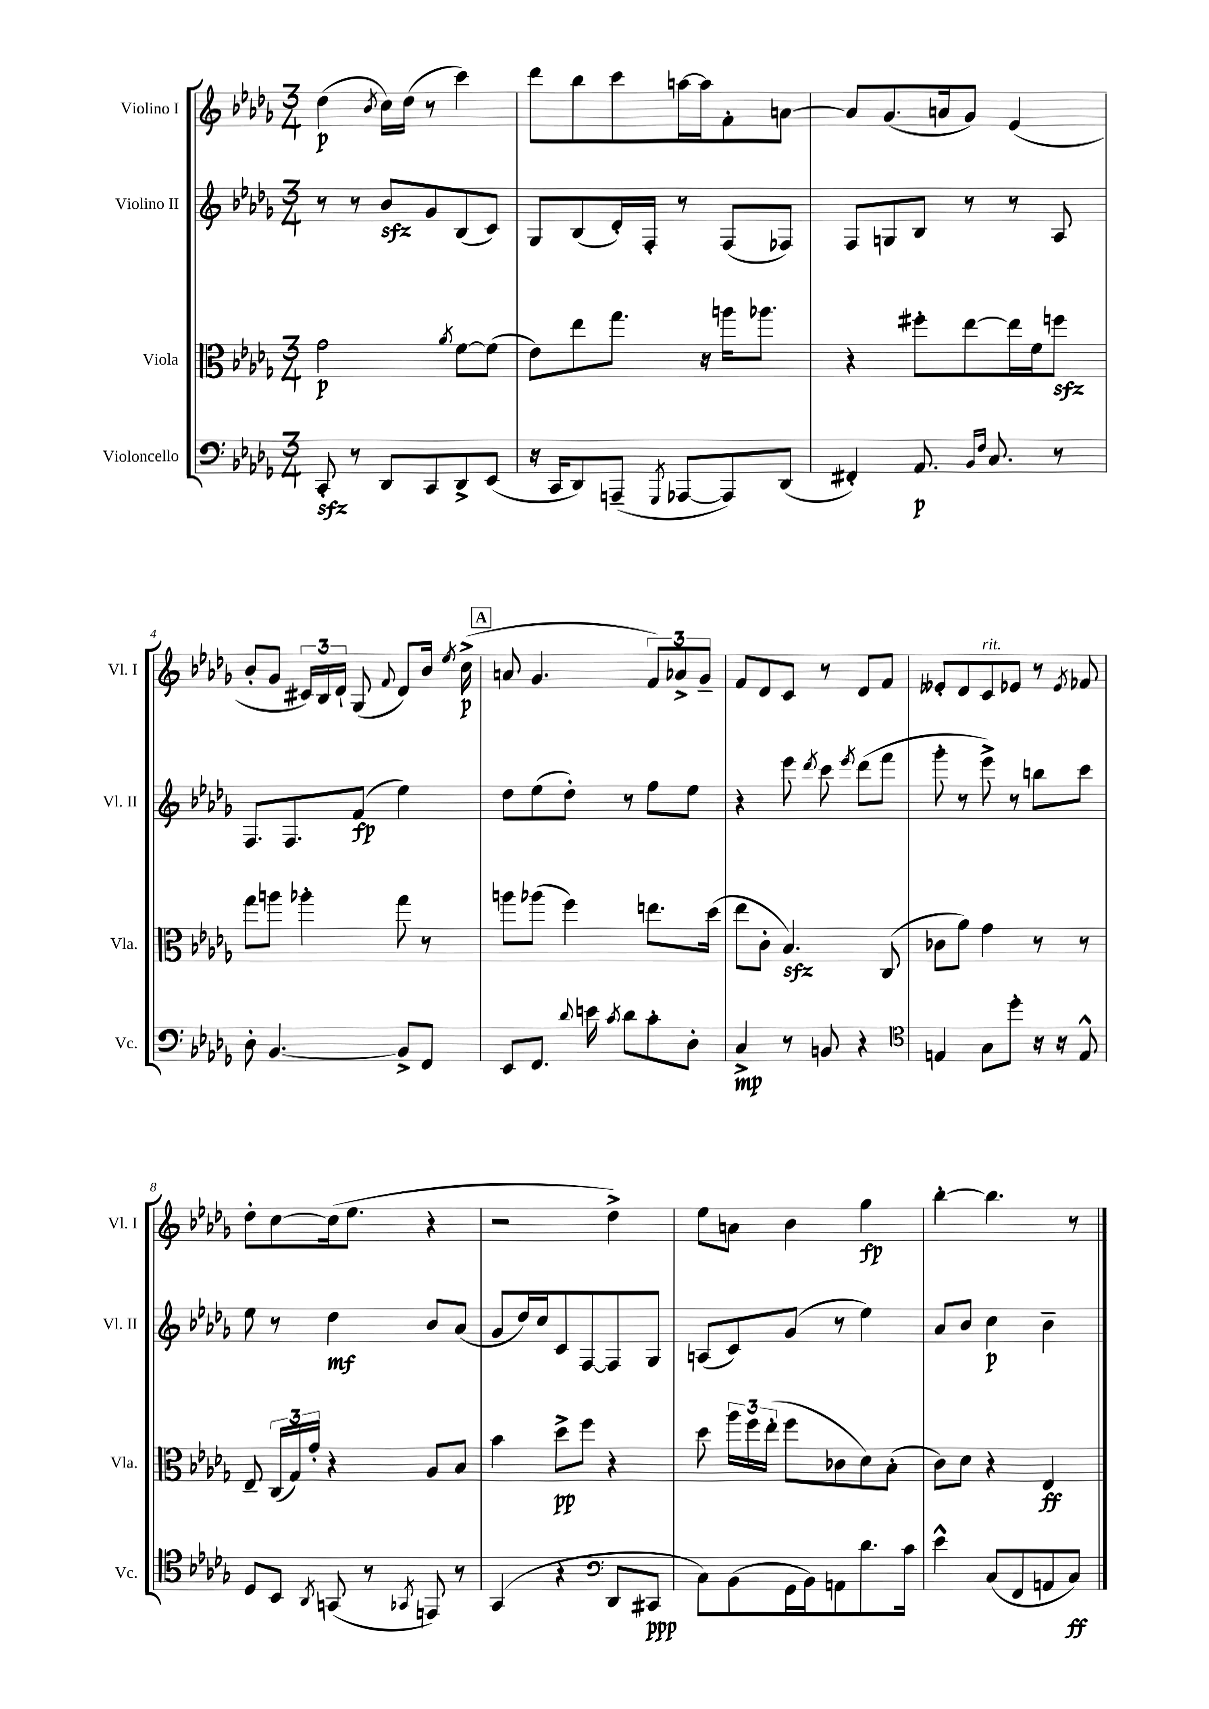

**kern	**kern	**kern	**kern
*staff4	*staff3	*staff2	*staff1
*clefF4	*clefC3	*clefG2	*clefG2
*k[b-e-a-d-g-]	*k[b-e-a-d-g-]	*k[b-e-a-d-g-]	*k[b-e-a-d-g-]
*M3/4	*M3/4	*M3/4	*M3/4
8CC'	2g-	8r	(4dd-
8r	.	8r	.
.	.	.	8qb-
8DD-	.	8b-	16cc)
.	.	.	(16dd-
8CC	.	8g-	8r
.	8qa-	.	.
8DD-^	[8f	(8B-	4ccc)
(8EE-	(8f]	8c)	.
=	=	=	=
16r	8e-)	8G-	8ddd-
16CC	.	.	.
8DD-)	8ee-	(8B-	8bb-
(8AAA~	8.gg-	16d-')	8ccc
.	.	16F'	.
8qGGG-	.	.	.
[8AAA-	.	8r	[16aa
.	16r	.	16aa]
8AAA-])	16aa	(8F	8f'
.	8.aa-	.	.
(8DD-	.	8F-)	[8a
=	=	=	=
4FF#')	4r	8F	8a]
.	.	8G	(8.g-
8.AA-	8ff#'	8B-	.
.	.	.	16a
.	[8ee-	8r	8g-)
16qqBB-	.	.	.
16qqF	.	.	.
8.C	.	.	.
.	16ee-]	8r	(4e-
.	16f	.	.
8r	8ff	8A-	.
=	=	=	=
8D-'	8gg-	8.F	8b-'
[4.BB-	8aa	.	8g-
.	.	8.F	.
.	4aa-'	.	24c#)
.	.	.	24B-
.	.	.	24d-`
.	.	(8f	(8G-
.	.	.	8qqf
8BB-^]	8gg-	4ee-)	8d-)
8FF	8r	.	16b-
.	.	.	8qee-
.	.	.	(16cc^
=	=	=	=
8EE-	8aa	8dd-	8a
8.FF	(8aa-	(8ee-	4.g-
.	4ff)	8dd-')	.
8qqd-	.	.	.
16e	.	.	.
8qc	.	.	.
8d-	.	8r	.
8c'	8.ee	8ff	12f)
.	.	.	12a-^
8D-'	.	8ee-	.
.	.	.	12g-~
.	(16dd-	.	.
=	=	=	=
4C^	8ee-	4r	8f
.	8c'	.	8d-
8r	4.B-)	8eee-	8c
.	.	8qddd-	.
8BB	.	8ccc	8r
.	.	8qeee-	.
4r	.	(8ddd-	8d-
.	(8C	8fff	8f
=	=	=	=
*clefC4	*	*	*
4E	8c-	8ggg-'	8e--'
.	8a-)	8r	8d-
8G-	4g-	8eee-^)	8c
8dd-'	.	8r	8e-
16r	8r	8bb	8r
16r	.	.	.
.	.	.	8qe-
8E^^	8r	8ccc	8f-
=	=	=	=
8D-	8E-~	8ee-	8dd-'
8BB-	(24C	8r	[8cc
.	24G-)	.	.
.	24g-'	.	.
8qAA-	.	.	.
(8GG	4r	4dd-	(16cc]
.	.	.	8.ee-
8r	.	.	.
8qGG-	.	.	.
8EE)	8A-	8b-	4r
8r	8B-	(8a-	.
=	=	=	=
(4GG-	4b-	8g-	2r
.	.	16dd-)	.
.	.	16cc	.
4r	8dd-^	8c	.
.	8ff	[8F	.
*clefF4	*	*	*
8DD-	4r	8F]	4dd-^)
8CC#	.	8G-	.
=	=	=	=
8C)	8dd-	(8A	8ee-
(8BB-	24aa-	8c)	8a
.	24ff	.	.
.	(24ee-'	.	.
16GG-	8ff	(8g-	4b-
16BB-)	.	.	.
8AA	8c-	8r	.
8.d-	8d-)	4ee-)	4gg-
.	(8B-'	.	.
16c	.	.	.
=	=	=	=
4e-^^	8c)	8a-	[4bb-'
.	8d-	8b-	.
(8C	4r	4cc	4.bb-]
8FF	.	.	.
8AA	4E-	4b-~	.
8C)	.	.	8r
==	==	==	==
*-	*-	*-	*-
